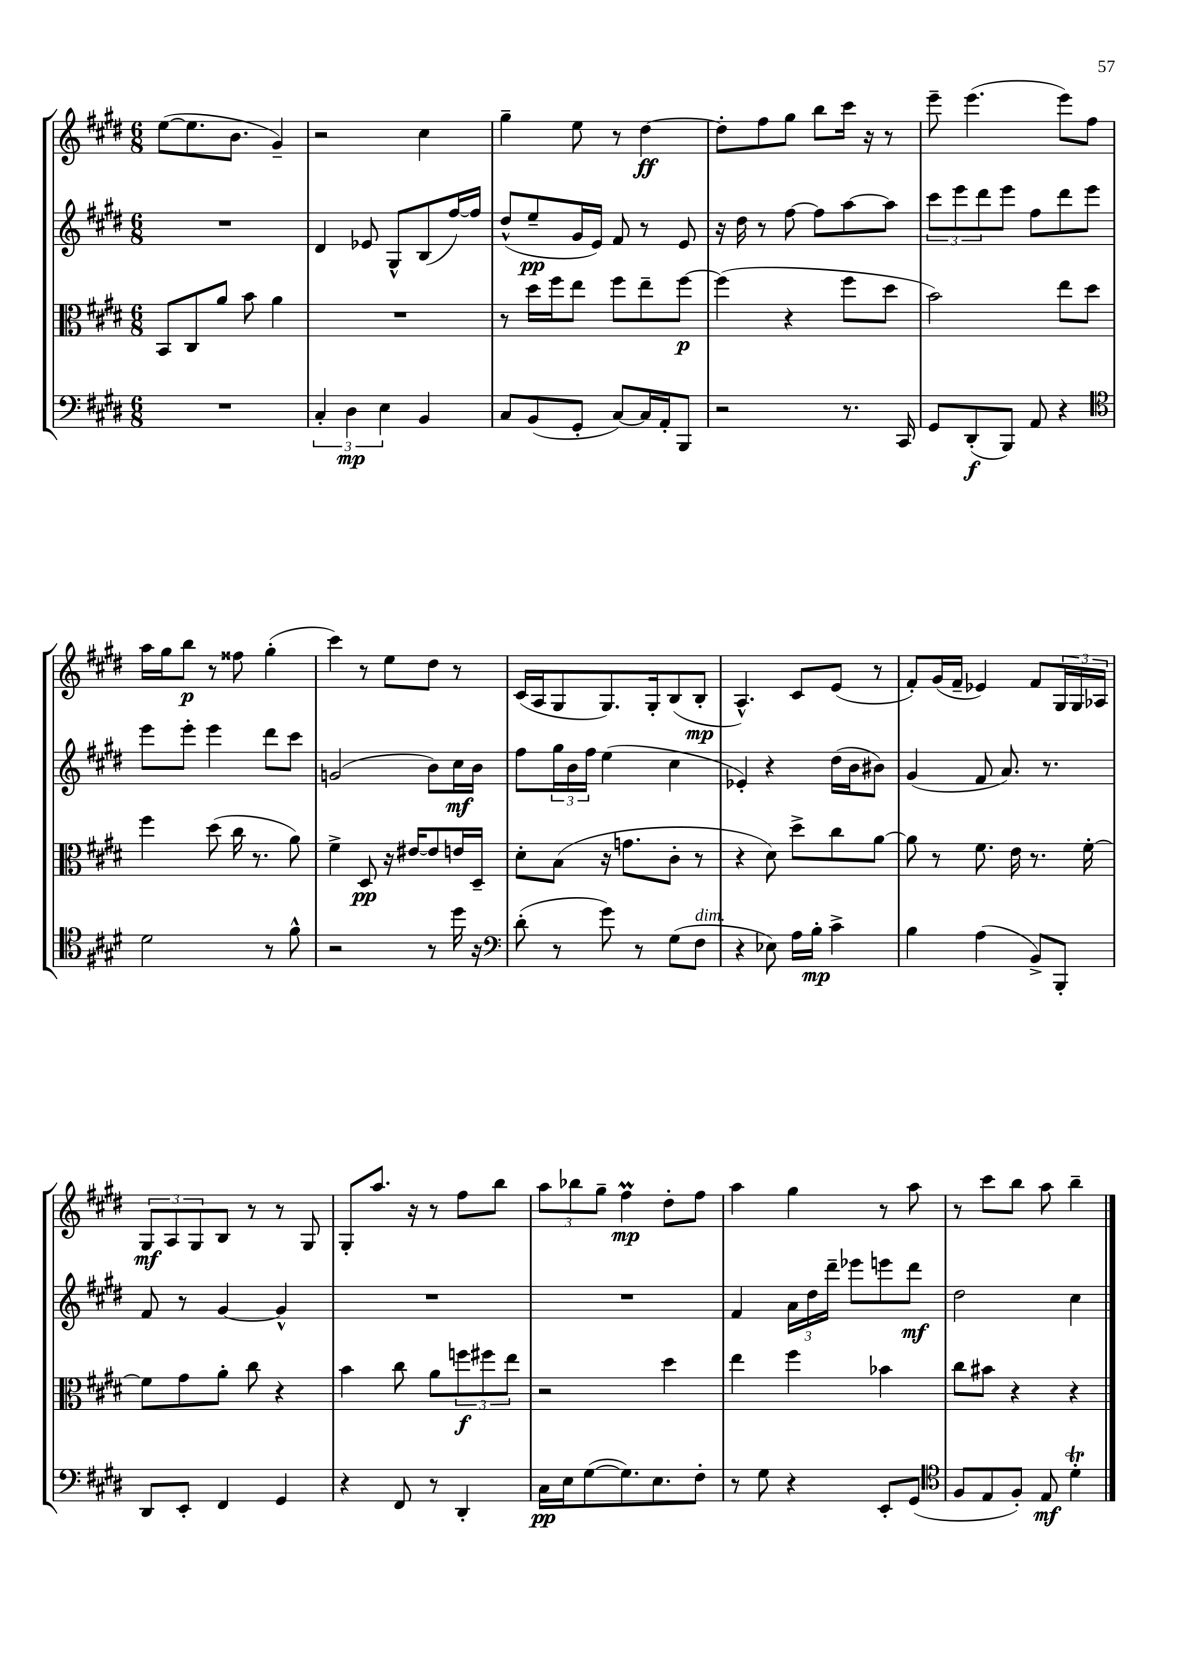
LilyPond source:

<<
\new StaffGroup <<
\new Staff = "s0" {
    \clef treble \key e \major \numericTimeSignature \time 6/8
    e''8~( e''8. b'8. gis'4--) |
    r2 cis''4 |
    gis''4-- e''8 r8 dis''4~\ff |
    dis''8-. fis''8 gis''8 b''8 cis'''16 r16 r8 |
    e'''8-- e'''4.( e'''8) fis''8 |
    a''16 gis''16 b''8\p r8 fisis''8 gis''4-.( |
    cis'''4) r8 e''8 dis''8 r8 |
    cis'16( a16 gis8 gis8.) gis16-. b8( b8-.\mp |
    a4.-^) cis'8 e'8( r8 |
    fis'8-.) gis'16( fis'16-- ees'4) fis'8 \tuplet 3/2 { gis16 gis16 aes16 } |
    \tuplet 3/2 { gis8\mf a8 gis8 } b8 r8 r8 gis8 |
    gis8-. a''8. r16 r8 fis''8 b''8 |
    \tuplet 3/2 { a''8 bes''8 gis''8-- } fis''4\prall\mp dis''8-. fis''8 |
    a''4 gis''4 r8 a''8 |
    r8 cis'''8 b''8 a''8 b''4-- \bar "|." |
}
\new Staff = "s1" {
    \clef treble \key e \major \numericTimeSignature \time 6/8
    R2. |
    dis'4 ees'8 gis8-^ b8( fis''16~) fis''16 |
    dis''8-^( e''8--\pp gis'16 e'16) fis'8 r8 e'8 |
    r16 dis''16 r8 fis''8~ fis''8 a''8~ a''8 |
    \tuplet 3/2 { cis'''8 e'''8 dis'''8 } e'''8 fis''8 dis'''8 e'''8 |
    e'''8 e'''8-. e'''4 dis'''8 cis'''8 |
    g'2( b'8) cis''16\mf b'16 |
    fis''8 \tuplet 3/2 { gis''16 b'16 fis''16 } e''4( cis''4 |
    ees'4-.) r4 dis''16( b'16 bis'8) |
    gis'4( fis'8 a'8.) r8. |
    fis'8 r8 gis'4~ gis'4-^ |
    R2. |
    R2. |
    fis'4 \tuplet 3/2 { a'16 dis''16 dis'''16-- } ees'''8 e'''8 dis'''8\mf |
    dis''2 cis''4 \bar "|." |
}
\new Staff = "s2" {
    \clef alto \key e \major \numericTimeSignature \time 6/8
    b,8 cis8 a'8 b'8 a'4 |
    R2. |
    r8 dis''16 fis''16 e''8 fis''8 e''8-- fis''8~\p |
    fis''4( r4 fis''8 dis''8 |
    b'2) e''8 dis''8 |
    fis''4 dis''8( cis''16 r8. a'8) |
    fis'4-> dis8\pp r16 eis'16~ eis'8 e'16 dis16-- |
    dis'8-. b8( r16 g'8. cis'8-. r8 |
    r4 dis'8) dis''8-> cis''8 a'8~ |
    a'8 r8 fis'8. e'16 r8. fis'16~-. |
    fis'8 gis'8 a'8-. cis''8 r4 |
    b'4 cis''8 a'8 \tuplet 3/2 { f''8\f fis''8 e''8 } |
    r2 dis''4 |
    e''4 fis''4 bes'4 |
    cis''8 bis'8 r4 r4 \bar "|." |
}
\new Staff = "s3" {
    \clef bass \key e \major \numericTimeSignature \time 6/8
    R2. |
    \tuplet 3/2 { cis4-. dis4\mp e4 } b,4 |
    cis8 b,8( gis,8-. cis8~) cis16 a,16-. b,,8 |
    r2 r8. cis,16 |
    gis,8 dis,8-.\f( b,,8) a,8 r4 |
    \clef tenor dis'2 r8 fis'8-^ |
    r2 r8 dis''16 r16 |
    \clef bass dis'8-.( r8 gis'8) r8 gis8( fis8^\markup { \italic "dim." } |
    r4 ees8) a16 b16-.\mp cis'4-> |
    b4 a4( b,8->) b,,8-. |
    dis,8 e,8-. fis,4 gis,4 |
    r4 fis,8 r8 dis,4-. |
    cis16\pp e16 gis8~( gis8.) e8. fis8-. |
    r8 gis8 r4 e,8-. gis,8( |
    \clef tenor fis8 e8 fis8-.) e8\mf dis'4-.\trill \bar "|." |
}
>>
>>
\layout { \context { \Score \remove "Bar_number_engraver" } }
